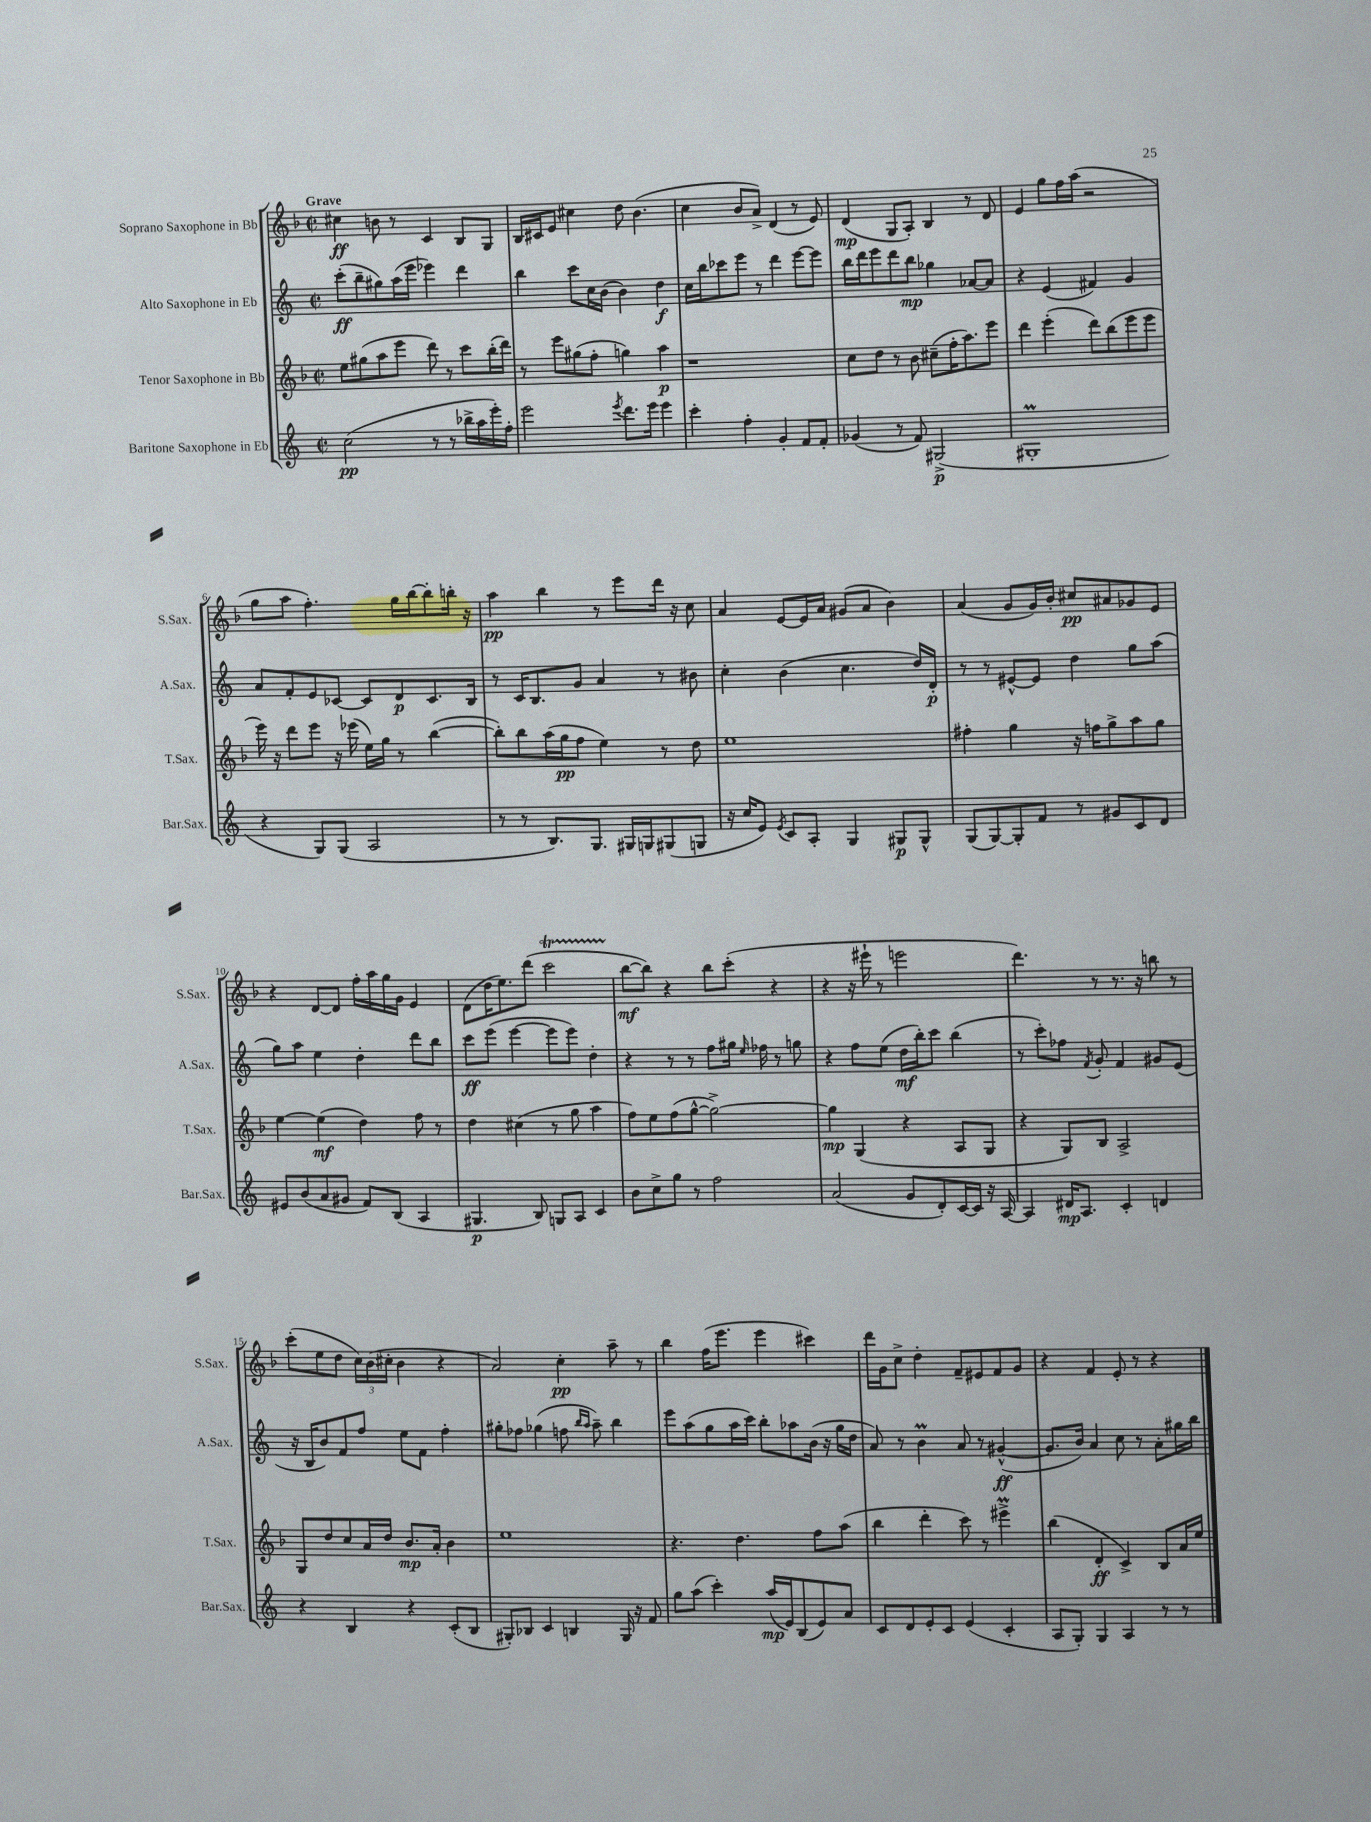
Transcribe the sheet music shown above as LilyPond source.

<<
\new StaffGroup <<
\new Staff = "s0" \with { instrumentName = "Soprano Saxophone in Bb" shortInstrumentName = "S.Sax." } {
    \clef treble \key f \major \defaultTimeSignature \time 2/2 \tempo "Grave"
    \autoBeamOff cis''4\ff b'8 r8 c'4 bes8[ g8] |
    bes16[ cis'16 e'8] cis''4 d''8 bes'4.( |
    c''4 bes'8[ a'8]->) d'4( r8 e'8) |
    d'4\mp( g8[ a8]-.) bes4 r8 d'8 |
    e'4 g''8[ f''16 a''16]( r2 |
    g''8[ a''8] f''4.-.) g''16[ bes''16~ bes''8-. b''16]-. r16 |
    a''4\pp bes''4 r8 e'''8[ d'''16] r16 c''8 |
    a'4 e'8[~ e'16 a'16] gis'8[( a'8] bes'4) |
    a'4( g'8[ g'16) bes'16]-. cis''8[\pp ais'8 ges'8 e'8] |
    r4 d'8[~ d'8] f''16[-. a''16 g''16 g'16] e'4 |
    d'8[( d''16 e''8.) d'''8]( c'''2\startTrillSpan |
    bes''8[~\stopTrillSpan\mf bes''8]) r4 bes''8[ c'''8]-.( r4 |
    r4 r16 eis'''16-! r8 e'''2 |
    d'''4.) r8 r8. r16 b''8 r8 |
    c'''8[-.( e''8 d''8] \tuplet 3/2 { c''16[) bes'16( cis''16]-. } bes'4 r4 |
    a'2) c''4-.\pp a''8-- r8 |
    bes''4 f''16[( e'''8.] e'''4 cis'''4) |
    d'''16[ g'16 c''8]-> d''4-. f'8[-- eis'8 f'8 g'8] |
    r4 f'4 e'8-. r8 r4 \bar "|." |
}
\new Staff = "s1" \with { instrumentName = "Alto Saxophone in Eb" shortInstrumentName = "A.Sax." } {
    \clef treble \key c \major \defaultTimeSignature \time 2/2
    \autoBeamOff c'''8[-.\ff( b''8-- gis''8) a''16( e'''16] ees'''4) d'''4 |
    b''4 c'''8[ c''16 b'16]( b'4) d''4\f |
    c''16[ b''16 ces'''8 e'''8] r8 d'''4 e'''8[~ e'''8] |
    b''16[ d'''16 e'''8 d'''8 b''8]\mp ges''4 aes'8[~ aes'8] |
    r4 e'4( fis'4) g'4 |
    a'8[ f'8-. e'8 ces'8]~ ces'8[ d'8\p ces'8. b16] |
    r8 c'16[ b8. g'8] a'4 r8 bis'8 |
    c''4-. b'4( c''4. d''16[) d'16]-.\p |
    r8 r8 eis'8[~-^ eis'8] d''4 g''8[ a''8]( |
    g''8[) a''8] e''4 d''4-. d'''8[ b''8] |
    c'''8[\ff e'''8]( e'''4~ e'''8[ e'''8]) d''4-. |
    r4 r8 r8 f''8[ gis''16] \grace { e''16 } fes''16 r8 g''8 |
    r4 f''8[ e''8]( d''16[\mf b''16-.) c'''8] b''4( |
    r8 c'''8[-.) fes''8] \acciaccatura { f'8 } g'8-. f'4 gis'8[ e'8]( |
    r16 b16[ b'8) f'8 f''8] e''8[ f'8] f''4-. |
    gis''8[-. fes''8] ges''4( f''8 \grace { b''16[ a''16] } a''8--) b''4 |
    e'''8[ a''8( g''8 a''16 c'''16]) b''8[-. aes''8 b'16]( r16 g''16[ d''16] |
    a'8) r8 b'4\prall a'8 r8 gis'4~-^\ff( |
    gis'8.[ b'16]) a'4 c''8 r8 a'8[-. gis''16 b''16] \bar "|." |
}
\new Staff = "s2" \with { instrumentName = "Tenor Saxophone in Bb" shortInstrumentName = "T.Sax." } {
    \clef treble \key f \major \defaultTimeSignature \time 2/2
    \autoBeamOff e''8[ gis''8( a''8 e'''8] d'''8) r8 c'''8[ bes''16-.( d'''16]) |
    r8 e'''8[ gis''8( f''8]-. g''4) a''4\p |
    r1 |
    c''8[ d''8] r8 bes'8 cis''8[--( f''16-. a''8.) e'''8] |
    d'''4 e'''4-.( d'''8[) bes''8( e'''8 e'''8] |
    e'''16) r16 d'''8[ e'''8] r16 ees'''16( e''16[) g''16] r8 bes''4~( |
    bes''8[-.) bes''8 a''16( g''16\pp f''8] e''4) r8 d''8 |
    e''1 |
    fis''4-. g''4 r16 f''16[ g''8-> a''8 g''8] |
    e''4~ e''4\mf( d''4) f''8 r8 |
    d''4 cis''4( r8 g''8 a''4 |
    f''8[) e''8 f''8( g''8]~-^ g''2~->) |
    g''4\mp g4( r4 a8[ g8] |
    r4 g8[) bes8] a2-> |
    g8[ d''8 c''8 a'16 d''16] bes'8.[\mp a'16]-. bes'4 |
    e''1 |
    r4. d''4. f''8[ a''8]( |
    bes''4 d'''4-. c'''8) r8 eis'''4->\prall |
    bes''4( d'4-.\ff c'4->) bes8[ a'16 e''16] \bar "|." |
}
\new Staff = "s3" \with { instrumentName = "Baritone Saxophone in Eb" shortInstrumentName = "Bar.Sax." } {
    \clef treble \key c \major \defaultTimeSignature \time 2/2
    \autoBeamOff c''2\pp( r8 r8 bes''16[-> a''16 e'''16-.) f''16]-. |
    e'''2 \acciaccatura { e'''8 } d'''8.[ e'''16] e'''4 |
    c'''4-. f''4-. g'4-. f'8[ f'8]-. |
    ges'4( r8 f'8) gis2->\p( |
    gis1-.\prall |
    r4 g8[) g8]( a2 |
    r8 r8 b8.[) g8.] gis16[ g16 gis8( g8] |
    r16 c''16[ e'8]) \acciaccatura { e'8 } c'8[ a8]-. g4 gis8[\p gis8]-^ |
    g8[( g8~) g8-. f'8] r8 gis'8[ c'8 d'8] |
    eis'8[ b'8( a'8 gis'8] f'8[) b8]( a4 |
    gis4.\p b8) g8[ a8] c'4 |
    b'8[ c''8-> g''8] r8 f''2 |
    a'2( g'8[ d'8-.) c'16~ c'16] r16 a16~ |
    a4 dis'16[\mp a8.] c'4-. d'4 |
    r4 b4 r4 c'8[-.( b8] |
    gis8[-.) bes8] c'4 b4 gis16 r16 f'8 |
    g''8[ a''8]( c'''4-.) a''16[\mp( e'16) b8( e'8) a'8] |
    c'8[ d'8 e'8-. c'8] e'4( c'4-. |
    a8[ g8]-.) g4 a4 r8 r8 \bar "|." |
}
>>
>>
